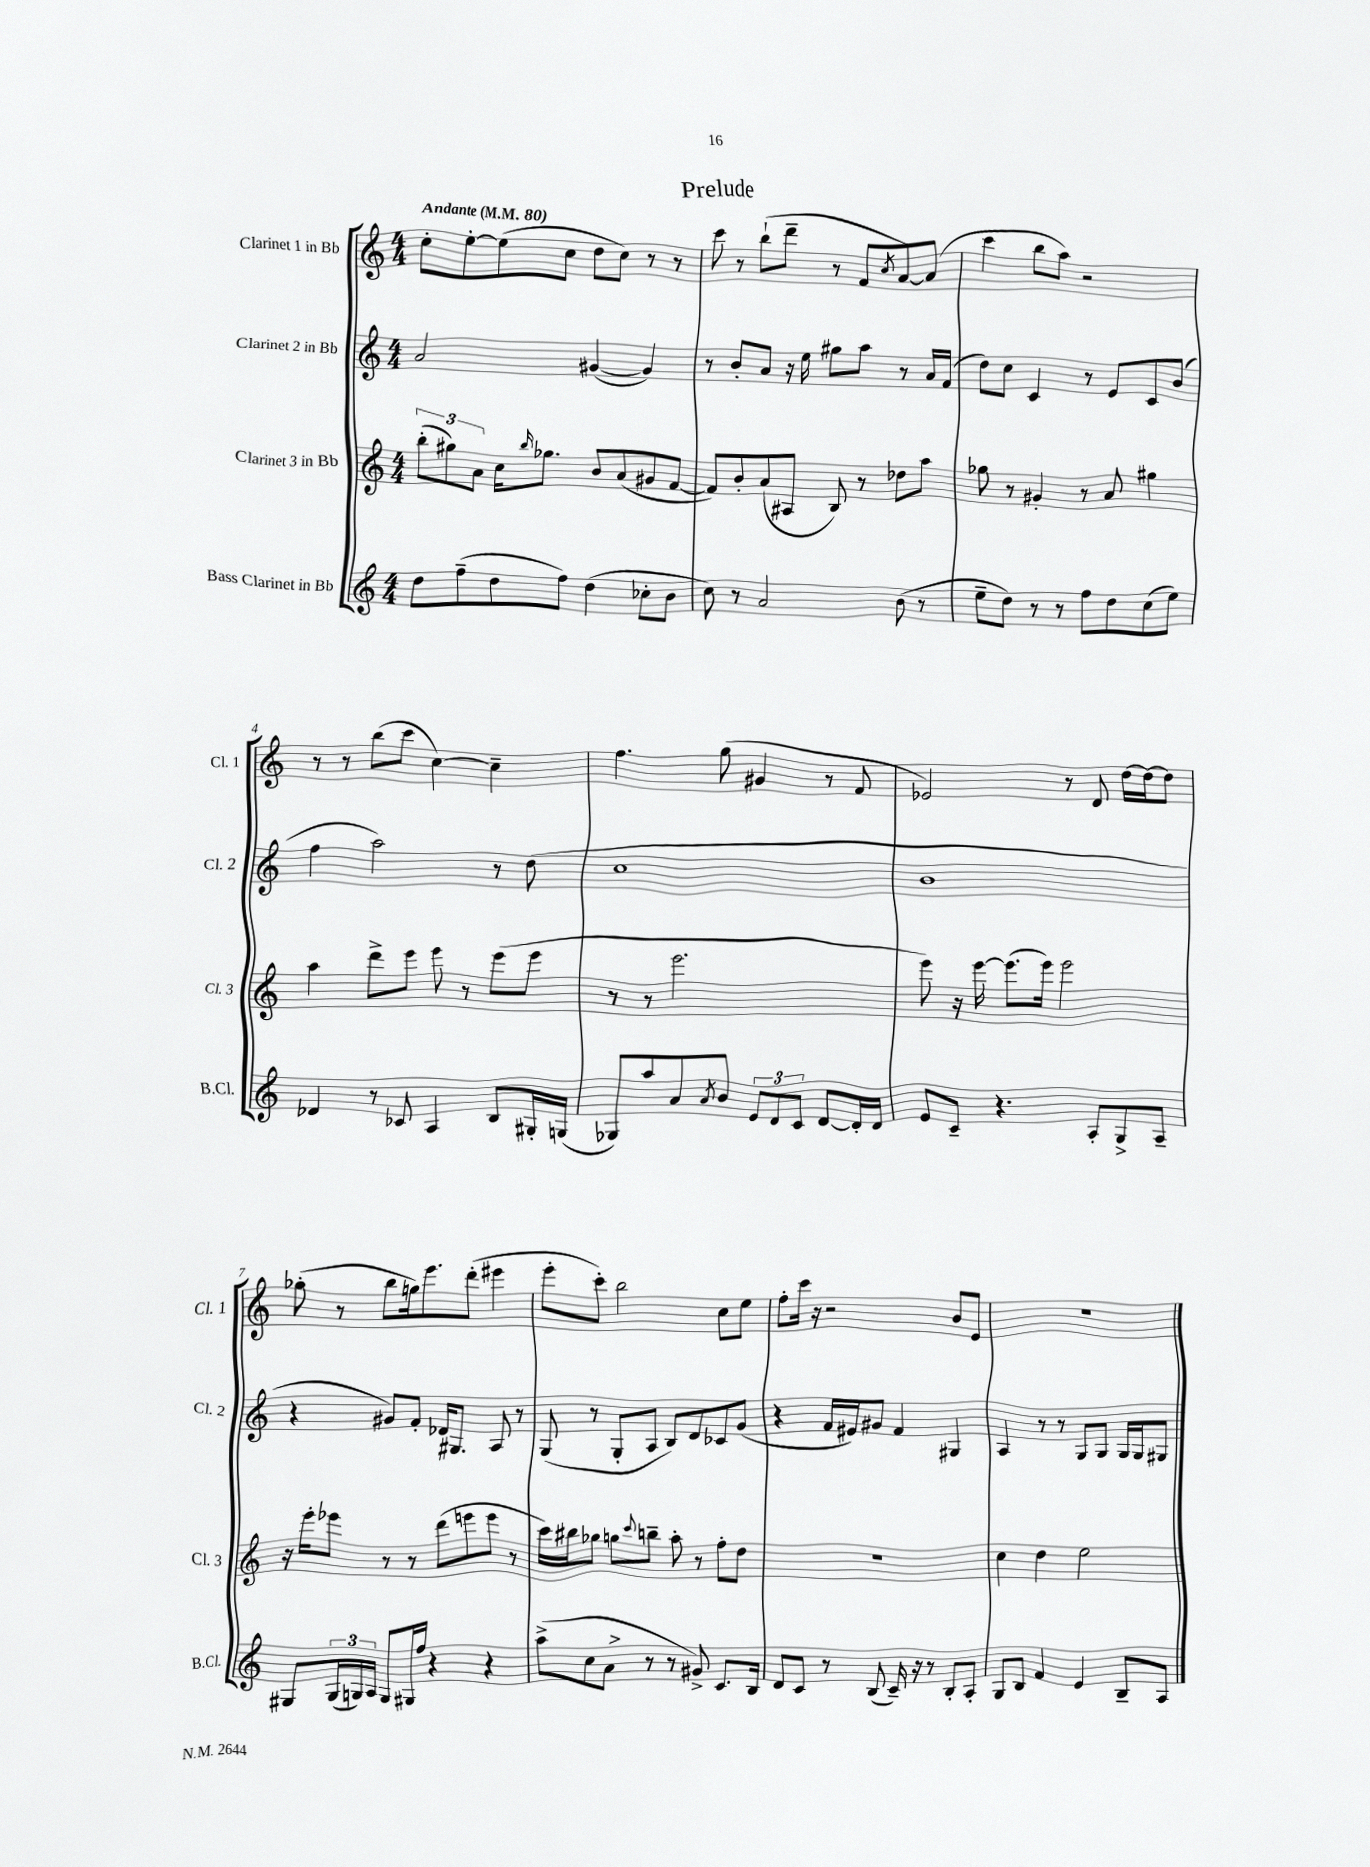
\header { title = "Prelude" }
<<
\new StaffGroup <<
\new Staff = "s0" \with { instrumentName = "Clarinet 1 in Bb" shortInstrumentName = "Cl. 1" } {
    \clef treble \key c \major \numericTimeSignature \time 4/4 \tempo "Andante" 4 = 80
    c''8-. e''8~-. e''8( c''8 d''8 c''8) r8 r8 |
    c'''8 r8 b''8-!( d'''8-- r8 f'8 \acciaccatura { c''8 } a'8~) a'8( |
    c'''4 b''8 a''8) r2 |
    r8 r8 b''8( c'''8 c''4~) c''4-- |
    f''4. g''8( gis'4 r8 f'8 |
    ees'2) r8 d'8 d''16~ d''16~ d''8 |
    ges''8-.( r8 b''8 g''16) e'''8. d'''8-.( eis'''4 |
    e'''8-. c'''8-.) b''2 c''8 e''8 |
    f''8-. c'''16 r16 r2 b'8 e'8 |
    r1 \bar "|." |
}
\new Staff = "s1" \with { instrumentName = "Clarinet 2 in Bb" shortInstrumentName = "Cl. 2" } {
    \clef treble \key c \major \numericTimeSignature \time 4/4
    a'2 gis'4~( gis'4) |
    r8 b'8-. a'8 r16 e''16 gis''8 a''8 r8 a'16 f'16( |
    d''8) c''8 c'4 r8 e'8 c'8 b'8( |
    f''4 a''2) r8 d''8( |
    c''1 |
    b'1 |
    r4 gis'8) f'8-. des'16 gis8. a8 r8 |
    g8( r8 g8-. a8 b8) d'8 ces'8 g'8( |
    r4 f'16 eis'16) gis'8 f'4 gis4 |
    a4 r8 r8 g8 g8 g16 g16 gis8 \bar "|." |
}
\new Staff = "s2" \with { instrumentName = "Clarinet 3 in Bb" shortInstrumentName = "Cl. 3" } {
    \clef treble \key c \major \numericTimeSignature \time 4/4
    \tuplet 3/2 { b''8-.( gis''8) a'8 } c''16 \grace { b''16 } ges''8. b'8 a'8( gis'8 f'8~ |
    f'8) b'8-. a'8( ais8 b8) r8 des''8 a''8 |
    ges''8 r8 gis'4-. r8 a'8 gis''4 |
    a''4 d'''8-> e'''8 e'''8 r8 e'''8( e'''8 |
    r8 r8 e'''2. |
    e'''8) r16 e'''16~ e'''8.( e'''16) e'''2 |
    r16 e'''16-. ees'''8 r8 r8 d'''8( e'''8 e'''8 r8 |
    c'''16) bis''16 ges''8 g''8 \appoggiatura { c'''8 } b''8-- a''8-. r8 f''8-. d''8 |
    R1 |
    c''4 d''4 e''2 \bar "|." |
}
\new Staff = "s3" \with { instrumentName = "Bass Clarinet in Bb" shortInstrumentName = "B.Cl." } {
    \clef treble \key c \major \numericTimeSignature \time 4/4
    d''8 f''8--( d''8 f''8) d''4( ces''8-. b'8 |
    c''8) r8 a'2 b'8( r8 |
    e''8-- d''8) r8 r8 f''8 d''8 c''8( e''8) |
    des'4 r8 ces'8 a4 b8 gis16-. g16( |
    ges8) a''8 a'8 \acciaccatura { a'8 } b'8 \tuplet 3/2 { e'8 d'8 c'8 } d'8~ d'16-. d'16 |
    e'8 c'8-- r4. a8-. g8-> a8-- |
    gis8 \tuplet 3/2 { gis16( g16) a16 } g8 gis16 f''16 r4 r4 |
    a''8->( c''8 a'8-> r8 r8 gis'8->) c'8. b16 |
    d'8 c'8 r8 b8( c'16--) r16 r8 b8-. a8-. |
    g8 b8 f'4 e'4 b8-- a8 \bar "|." |
}
>>
>>
